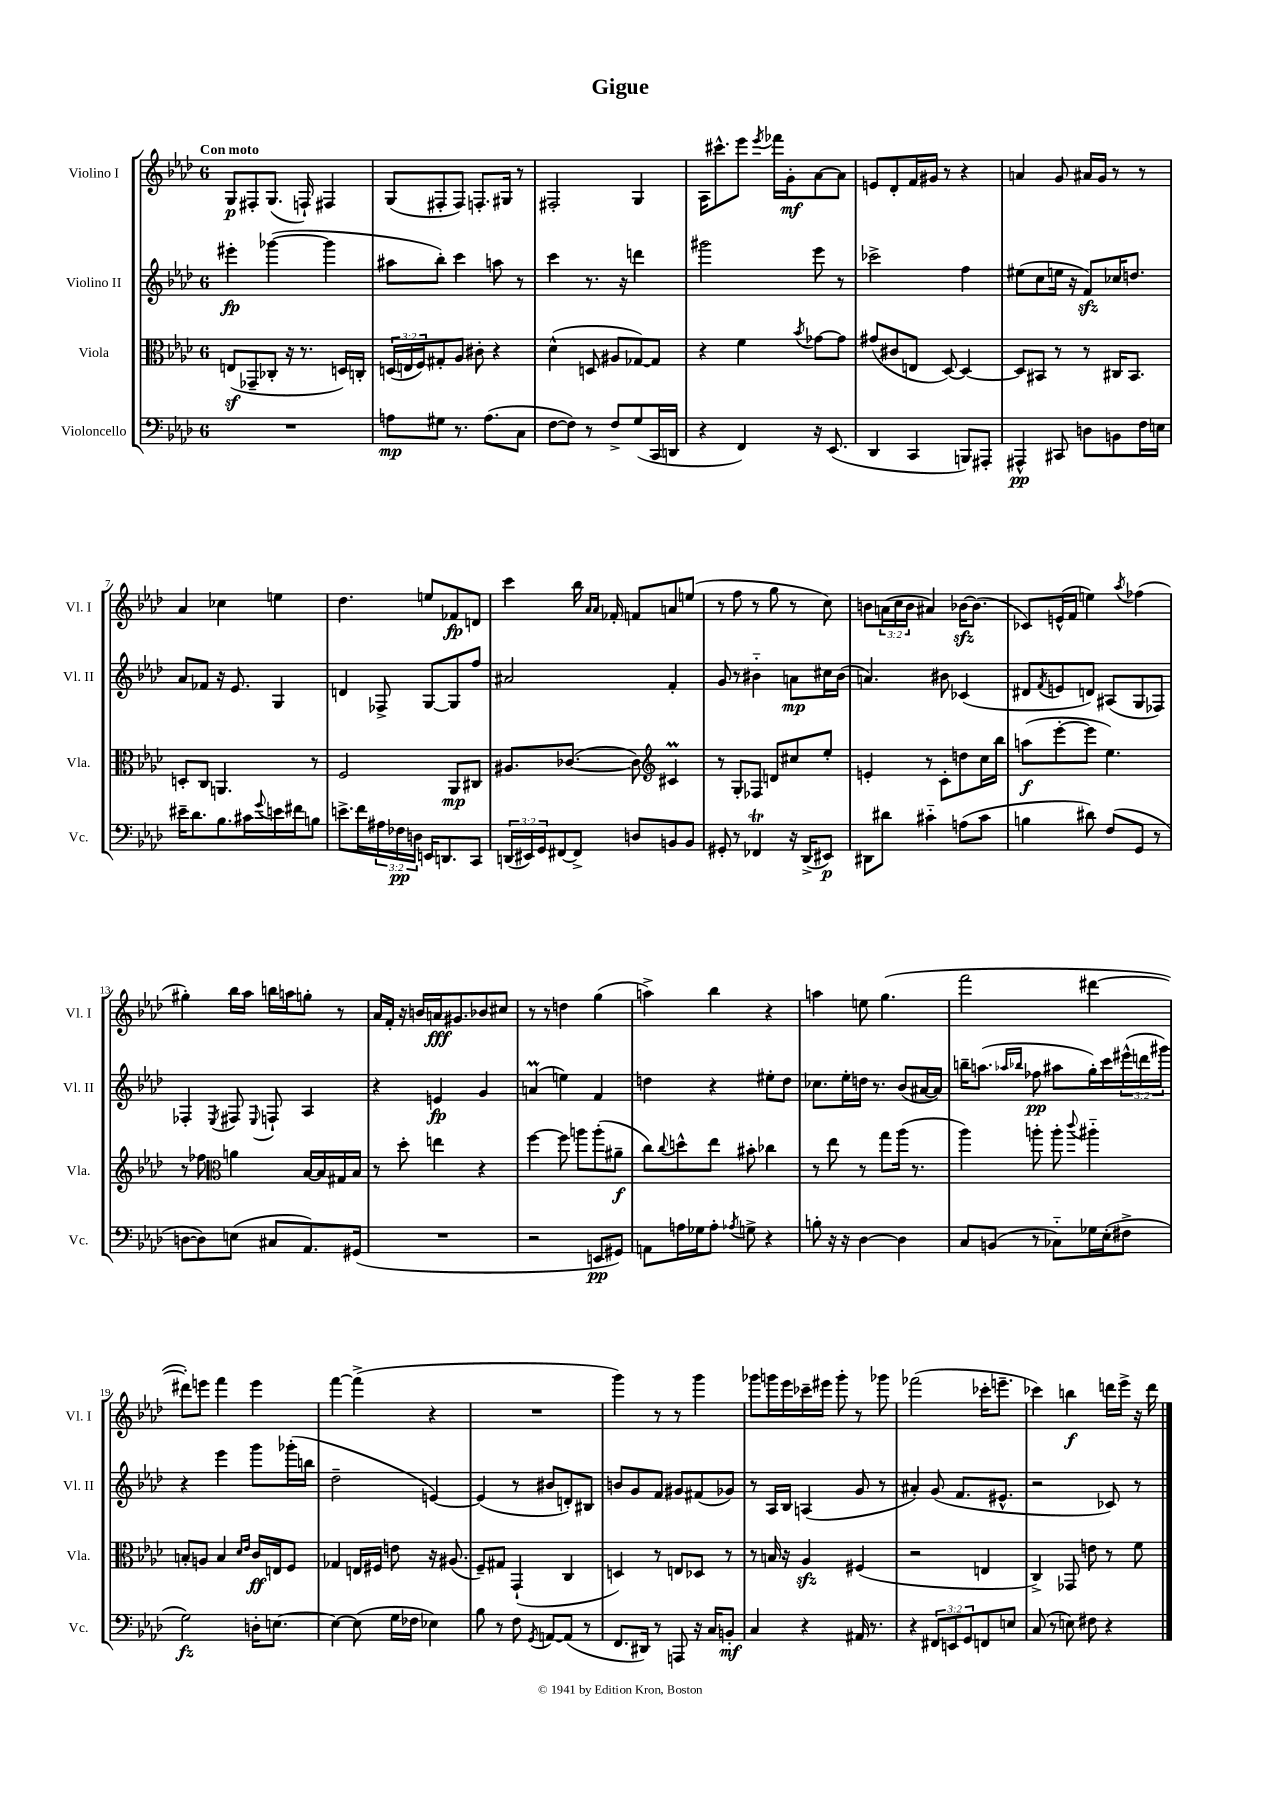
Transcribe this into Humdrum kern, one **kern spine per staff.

**kern	**kern	**kern	**kern
*staff4	*staff3	*staff2	*staff1
*clefF4	*clefC3	*clefG2	*clefG2
*k[b-e-a-d-]	*k[b-e-a-d-]	*k[b-e-a-d-]	*k[b-e-a-d-]
*M6/8	*M6/8	*M6/8	*M6/8
2.r	(8E/L	4eee#'\	8G/L
.	8GG-~/	.	8F#'/
.	8C-'/J	([4ggg-\	(8.G/J
.	16r	.	.
.	8.r	.	16F`/)
.	.	4ggg-\]	4F#/
.	16D/LL)	.	.
.	16C'/JJ	.	.
=	=	=	=
8A\L	(24D/LL	8aa#\L	(8G/L
.	24E/	.	.
.	24F/J)	.	.
8G#\J	8G#'/	8bb-'\J)	8F#'/
8.r	8A-/J	4ccc\	8F#/J)
.	8c#'\	.	8.F'/L
(8.A\L	.	.	.
.	4r	8aa\	.
.	.	.	16G#/Jk
8C\J	.	8r	8r
=	=	=	=
[8F\L	(4d-^^\	4ccc\	2F#'/
8F\]J)	.	.	.
8r	8D/	8.r	.
8F^/L	8A#/L	.	.
.	.	16r	.
(8G/	[8G-/)	4ddd\	4G/
16CC/L	8G-/]J	.	.
16DD/JJ	.	.	.
=	=	=	=
4r	4r	2ggg#\	16A-\LK
.	.	.	8.ccc#^^\
4FF/)	4f\	.	8eee-\J
.	.	.	8qeee-/
.	.	.	16fff-\LL
.	.	.	16g'\J
.	8qb-/	.	.
16r	[8g-\L	8eee-\	[8a-\
(8.EE-/	.	.	.
.	8g-\]J	8r	8a-\]J
=	=	=	=
4DD-/	(8g#/L	2ccc-^\	8e/L
.	8c#/	.	8d-'/
4CC/	8E/J	.	16f/L
.	.	.	16g#/JJ
.	[8D-/)	.	8r
8BBB/L)	4D-/_	4ff\	4r
8AAA#'/J	.	.	.
=	=	=	=
4AAA#^^/	8D-/]L	(8ee#\L	4a/
.	8BB#/J	8cc\	.
8CC#/	8r	16ee\Jk	8g/
.	.	16r	.
8D\L	8r	8f/L)	16a#/LL
.	.	.	16g/JJ
8BB\	16C#/LK	16cc-/K	8r
.	8.BB#/J	8.dd/J	.
16F\L	.	.	8r
16E\JJ	.	.	.
=	=	=	=
16e#~\LK	8D'/L	8a-/L	4a-/
8.d-\	.	.	.
.	8C/J	8f-/J	.
8.B-\	4.AA/	16r	4cc-\
.	.	8.e-/	.
16c#\L	.	.	.
8qqg/	.	.	.
16e\	.	4G/	4ee\
16f#\J	.	.	.
8B\J	8r	.	.
=	=	=	=
8.e^\L	2F/	4d/	4.dd-\
16f\L	.	.	.
24A#\	.	8F-^/	.
24F-\	.	.	.
24D\JJ	.	.	.
16EE/LK	.	[8G/L	8ee/L
8.DD/	.	.	.
.	8AA-/L	8G/]	8f-/
8CC/J	8C#/J	8ff/J	8d/J
=	=	=	=
(24DD/LL	8.A#/L	2a#/	4ccc\
24EE#/)	.	.	.
24GG/J	.	.	.
[8FF#/	.	.	.
.	([8.c-/J	.	.
8FF#^/]J	.	.	16bb-\
.	.	.	16qqa-/LL
.	.	.	16qqa-/JJ
.	.	.	16f-'/
8D/L	8c-\])	.	8f/L
*	*clefG2	*	*
8BB/	4c#/	4f'/	8a/
8BB/J	.	.	(8ee/J
=	=	=	=
8GG#'/	8r	8g/	8r
8r	8G'/L	8r	8ff\
4FF-/	8F-/J	4b#'~\	8r
.	8d/L	.	8gg\
16r	8cc#/	8a\L	8r
(16DD-^/LK	.	.	.
8EE#/J)	8ee-'/J	16cc#\L	8cc\)
.	.	(16b#\JJ	.
=	=	=	=
8DD#\L	4e'/	4.a/)	8b\L
8d#\J	.	.	(24a\L
.	.	.	24cc\
.	.	.	24b\JJ
4c#'~\	8r	.	4a#/)
.	8c'\L	8b#\	.
(8A\L	8dd\	(4c-/	[16b-\LK
.	.	.	(8.b-\]J
8c#\J	16cc\L	.	.
.	16bb-\JJ	.	.
=	=	=	=
4B\	(8aa\L	8d#/L	8c-/L)
.	.	8qf/	.
.	[8eee-'\	8e/	(16e^^/L
.	.	.	16f/JJ
8d#\)	8eee-\]J	8d/J)	4ee\)
(8F/L	4.ee-\)	(8A#/L	.
.	.	.	8qaa-/
8GG/J	.	8G/	(4ff-\
8r	.	8F-/J)	.
=	=	=	=
[8D\L	8r	4F-'/	4gg#'\)
8D\])	8ff-\	.	.
*	*clefC3	*	*
.	.	8qE-/	.
(8E\J	4a\	8F#/	16bb-\LL
.	.	.	16aa-\JJ
.	.	8qqE-/	.
8C#/L	.	8F`/	16bb\LL
.	.	.	16aa\J
8.AA-/)	[16B-/LL	4A-/	8gg'\J
.	16B-/]	.	.
.	16G#/	.	8r
(16GG#/Jk	16B-/JJ	.	.
=	=	=	=
2.r	8r	4r	16a-/LL
.	.	.	16f'/JJ
.	8dd-'\	.	16r
.	.	.	16b/LL
.	4ee\	4e/	16a/J
.	.	.	8.g#/
.	4r	4g/	8b-/
.	.	.	8cc#/J
=	=	=	=
2r	[4ff\	(4a/	8r
.	.	.	8r
.	8ff\]	4ee\)	4dd\
.	8aa\L	.	.
8EE/L	(8aa'\	4f/	(4gg\
8GG#/J)	8a#~\J	.	.
=	=	=	=
8AA\L	8cc\L)	4dd\	4aa^\)
.	8qqcc/	.	.
16A\L	8dd^^\	.	.
16G-\J	.	.	.
8A'\J	8ee-\J	4r	4bb-\
8qA-/	.	.	.
8G^\	8b#'\	.	.
4r	4cc-\	8ee#'\L	4r
.	.	8dd\J	.
=	=	=	=
8B'\	8r	8.cc-\L	4aa\
16r	8ee-\	.	.
16r	.	16ee-'\L	.
[4D-\	8r	16dd\JJ	8ee\
.	.	8.r	.
.	8gg\L	.	(4.gg\
4D-\]	(16aa-\Jk	(8b-/L	.
.	8.r	.	.
.	.	[16a#/L	.
.	.	16a#/]JJ)	.
=	=	=	=
8C/L	4aa-\)	16bb~\LK	2fff\
.	.	(8.aa\J	.
(8BB/J	.	.	.
.	.	16qqaa-/LL	.
.	.	16qqbb-/JJ	.
8r	8aa'\	8ff-\	.
8C-'~\L)	8aa'\	8aa#\L	.
.	8qqccc/	.	.
16G-\L	4aa#'~\	16gg'\L)	[4ddd#\
(16E-'\J	.	16ccc\	.
8F#^\J	.	(24eee#^^\	.
.	.	24ddd\	.
.	.	24ggg#\JJ)	.
=	=	=	=
2G\)	8B'/L	4r	8ddd#'\]L)
.	8A/J	.	8eee\J
.	4B/	4eee-\	4fff\
.	16qqd-/LL	.	.
.	16qqe-/JJ	.	.
16D'\LK	16c/LL	8ggg\L	4eee\
[8.E\J	16E/J	.	.
.	8F/J	(16ggg-'\L	.
.	.	16bb\JJ	.
=	=	=	=
4E\_	4G-/	2dd-~\	[4fff\
(8E\]	16E/LL	.	(4fff^\]
.	16F#/JJ	.	.
16G\LL	8e\	.	.
16F-\JJ	.	.	.
4E-\)	16r	[4e/)	4r
.	(8.A#/	.	.
=	=	=	=
8B-\	8F~/L)	(4e/]	2.r
8r	8G#/J	.	.
8F\	(4GG`/	8r	.
8qGG/	.	.	.
[8AA/L	.	8b#/L	.
(8AA/]J	4C/	8d'/)	.
8r	.	8B#/J	.
=	=	=	=
8.FF/L	4D/)	8b/L	4ggg\)
.	.	8g/	.
16DD#/Jk)	.	.	.
8r	8r	8f/J	8r
8AAA/	8E/L	8g#/L	8r
16r	8D-/J	(8f#/	4ggg\
16C/LK	.	.	.
8BB'/J	8r	8g-/J)	.
=	=	=	=
4C/	8r	8r	8ggg-\L
.	16B/	16A-/LL	16ggg\L
.	16r	16B-/JJ	16eee-\
4r	4A-/	(4A/	16ccc-~\
.	.	.	16eee#\JJ
.	.	.	8ggg'\
16AA#/	(4F#/	8g/	8r
8.r	.	.	.
.	.	8r	8ggg-\
=	=	=	=
4r	2r	4a#'/)	(2fff-\
12FF#/L	.	(8g/	.
12EE/	.	.	.
.	.	8.f/L	.
12GG/	.	.	.
8FF/	4E/	.	16ccc-'\LK
.	.	8.e#^^/J	8.eee~\J
8E/J	.	.	.
=	=	=	=
(8C/	4C^/)	2r	4ccc-\)
8r	.	.	.
8E\)	8GG-/	.	4bb\
8F#\	8e\	.	.
4r	8r	8c-/)	16ddd\LL
.	.	.	16eee-^\JJ
.	8f\	8r	16r
.	.	.	16ddd\
==	==	==	==
*-	*-	*-	*-
